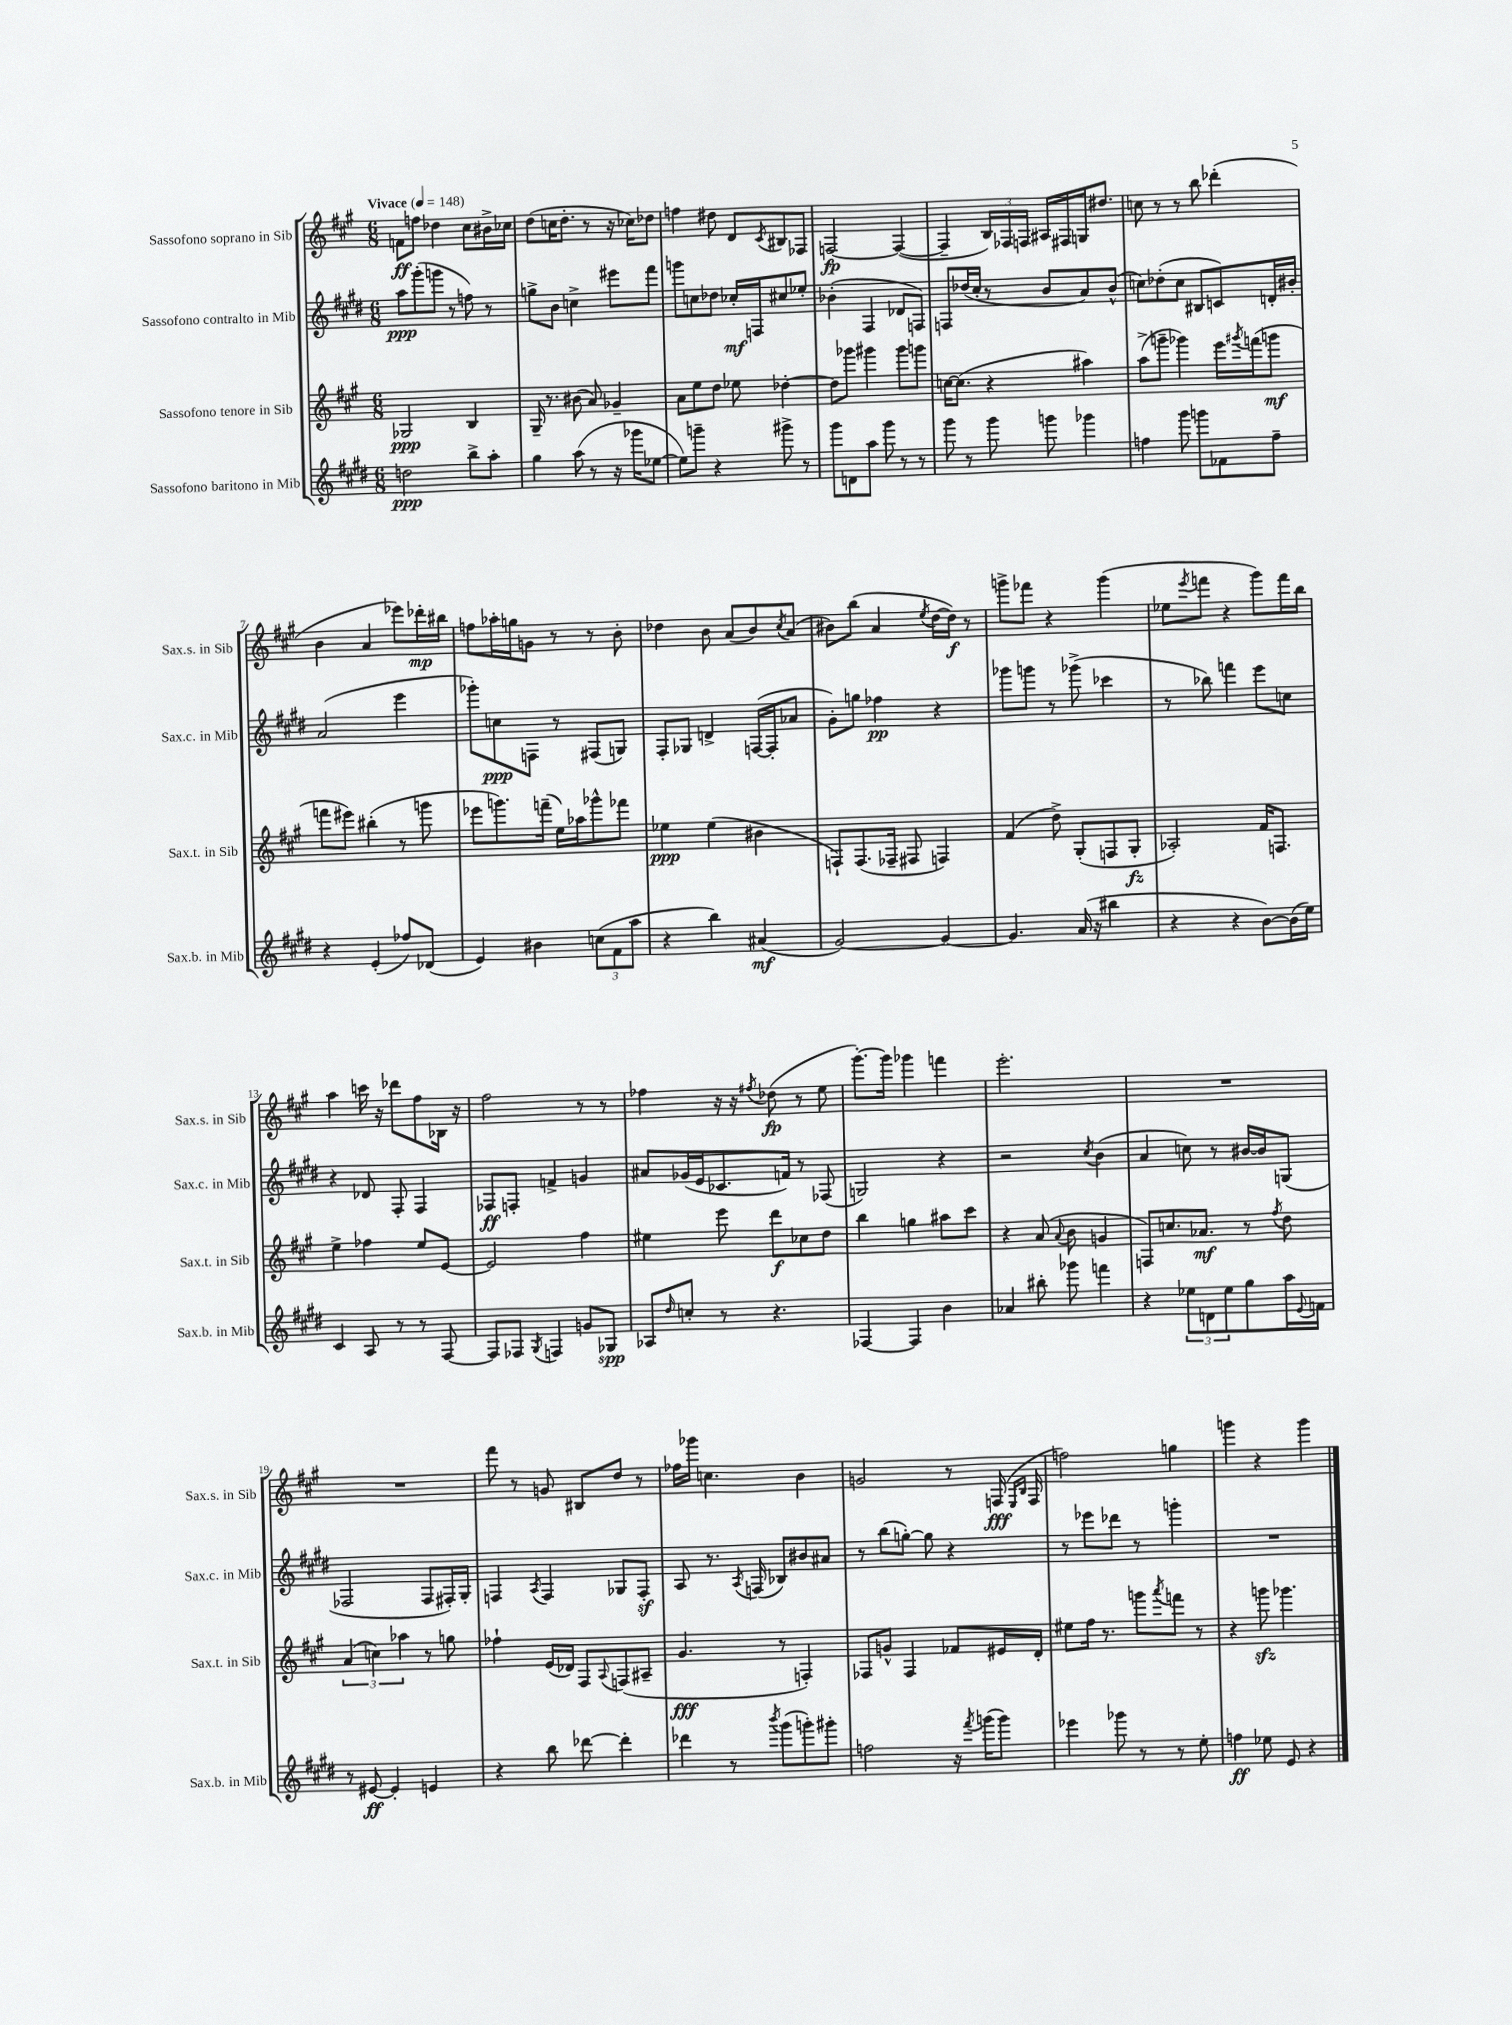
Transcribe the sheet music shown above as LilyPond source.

<<
\new StaffGroup <<
\new Staff = "s0" \with { instrumentName = "Sassofono soprano in Sib" shortInstrumentName = "Sax.s. in Sib" } {
    \clef treble \key a \major \numericTimeSignature \time 6/8 \tempo "Vivace" 4 = 148
    f'8\ff f''8 des''4 cis''8 bis'16-> ces''16 |
    d''8( c''16 d''8.-. r8 r16 ces''16) des''8 |
    f''4 dis''8 d'8 \acciaccatura { cis'8 } bis8 fes8 |
    f2~\fp f4~( |
    f4-- \tuplet 3/2 { b16) fes16 f16 } ais16 fis16 g16 dis''8. |
    c''8 r8 r8 b''8 des'''4-.( |
    b'4 a'4 ees'''8) des'''16-.\mp bis''16 |
    f''8 aes''16-. g''16 g'8 r8 r8 b'8-. |
    des''4 b'8 a'8( b'8) \acciaccatura { cis''8 } a'8( |
    bis'8) b''8( a'4 \acciaccatura { e''8 } d''16~ d''16\f) r8 |
    g'''8-> fes'''8 r4 g'''4( |
    ees''8 \acciaccatura { e'''8 } f'''8 r4 gis'''8) f'''16 b''16 |
    a''4 c'''16 r16 des'''8 fis''8 bes16 r16 |
    fis''2 r8 r8 |
    fes''4 r16 r16 \acciaccatura { fis''8 } des''8\fp( r8 e''8 |
    gis'''8.~-.) gis'''16 ges'''4 f'''4 |
    e'''2.-. |
    R2. |
    R2. |
    fis'''8 r8 g'8 bis8 d''8 r8 |
    fes''16 ges'''16 c''4. b'4 |
    g'2 r8 f16\fff( \grace { e16 b16 } f16 |
    f''2) g''4 |
    g'''4 r4 g'''4 \bar "|." |
}
\new Staff = "s1" \with { instrumentName = "Sassofono contralto in Mib" shortInstrumentName = "Sax.c. in Mib" } {
    \clef treble \key e \major \numericTimeSignature \time 6/8
    a''8\ppp gis'''8-.( g'''8 r8 f''8) r8 |
    g''8-> b'8 c''4-> eis'''8 fis'''8 |
    g'''8 c''8 des''8 ces''16-.\mf f16 cis''8 ees''8-. |
    bes'4-.( fis4 des'8 f8) |
    f8 des''16( cis''16-. r8 b'8 a'8) b'8-^( |
    c''8) des''8-.( c''8 bis8 c'8) d'16-. bis'16-. |
    a'2( e'''4 |
    ges'''8-.) c''8\ppp f8 r8 fis8( g8) |
    fis8-. ges8 d'4-> f16~( f16-. aes'8 |
    gis'8-.) g''8 fes''4\pp r4 |
    ges'''8 g'''8 r8 ges'''8->( ces'''4 |
    r8 bes''8) f'''4 e'''8 c''8 |
    r4 des'8 fis8-. fis4 |
    fes8\ff f8-. f'4-> g'4 |
    ais'8 ges'16( e'16 ces'8. f'16) r8 fes8( |
    g2) r4 |
    r2 \acciaccatura { cis''8 } b'4( |
    a'4 c''8) r8 bis'16~ bis'16 g8( |
    fes2 fes8 fis16-.) gis16-. |
    f4 \acciaccatura { a8 } f4 ges8 f8-.\sf |
    a8 r8. \acciaccatura { a8 } f16( bes8) bis'8 ais'8 |
    r8 b''8( g''8~-.) g''8 r4 |
    r8 ees'''8 des'''8 r8 g'''4-. |
    R2. \bar "|." |
}
\new Staff = "s2" \with { instrumentName = "Sassofono tenore in Sib" shortInstrumentName = "Sax.t. in Sib" } {
    \clef treble \key a \major \numericTimeSignature \time 6/8
    ges2\ppp b4 |
    gis16-- r8. bis'8( a'8) ges'4-- |
    a'8 e''8 d''8 ees''8 des''4~-. |
    des''8 ges'''8 gis'''4 gis'''8 g'''8 |
    c''16~ c''8.( r4 ais''4) |
    a''8->( g'''8-- ges'''4) e'''16 \acciaccatura { gis'''8 } f'''16( g'''8\mf |
    f'''8 eis'''8) bis''4-.( r8 g'''8 |
    ees'''8 g'''8.) f'''16--( e''16) aes''16 ges'''8-^ fes'''8 |
    ees''4\ppp ees''4( bis'4 |
    f8-!) f8.( fes16-- fis8 f4) |
    fis'4( d''8->) gis8-.( f8 gis8-.\fz |
    aes2-.) fis'16 f8. |
    e''4-> fes''4 e''8 e'8~ |
    e'2 fis''4 |
    eis''4 e'''8 d'''8\f ces''8 d''8 |
    b''4 g''4 ais''8 cis'''8 |
    r4 a'8( \appoggiatura { a'8 } b'8 g'4 |
    f8) c''8. aes'8.\mf r8 \acciaccatura { fis''8 } d''8 |
    \tuplet 3/2 { a'4( c''4) aes''4 } r8 g''8 |
    fes''4-! e'16( des'16) fis8 \appoggiatura { a8 } f8( ais8-- |
    gis'4.\fff r8 f4-.) |
    fes8 g'8-^ fes4 fes'8 eis'16 d'16-. |
    eis''8 fis''16 r8. g'''8 \acciaccatura { a'''8 } f'''8 r8 |
    r4 g'''8\sfz ges'''4. \bar "|." |
}
\new Staff = "s3" \with { instrumentName = "Sassofono baritono in Mib" shortInstrumentName = "Sax.b. in Mib" } {
    \clef treble \key e \major \numericTimeSignature \time 6/8
    d''2\ppp b''8-> a''8-. |
    gis''4 a''8( r8 r16 ges'''16 ees''8~ |
    ees''8) g'''8-- r4 gis'''8-> r8 |
    gis'''8 d'8 a''8 gis'''8 r8 r8 |
    gis'''8 r8 gis'''8 g'''8 ges'''4 |
    f''4 gis'''8 g'''8 fes'8 f''8-- |
    r4 e'4-.( fes''8) des'8( |
    e'4) bis'4 \tuplet 3/2 { c''8( fis'8 a''8 } |
    r4 b''4) ais'4\mf( |
    gis'2~) gis'4~ |
    gis'4. a'16( r16 bis''4 |
    r4 r4 b'8~) b'16( e''16) |
    cis'4 a8 r8 r8 fis8~ |
    fis8 fes8 \acciaccatura { gis8 } f4 g'8 ges8\spp |
    aes8 \grace { dis''16 } c''8-. r8 r4. |
    fes4~ fes4 b'4 |
    aes'4 bis''8-. ges'''8 f'''4 |
    r4 \tuplet 3/2 { ees''8 d'8 ees''8 } gis''8 a''16 \appoggiatura { e'8 } f'16 |
    r8 eis'8~\ff eis'4-. e'4 |
    r4 b''8 des'''8~ des'''4-. |
    des'''4 r8 \acciaccatura { b'''8 } gis'''8( g'''8-.) gis'''8-. |
    f''2 r16 \acciaccatura { fis'''8 } g'''16( g'''8) |
    ees'''4 ges'''8 r8 r8 e''8-. |
    f''4\ff ees''8 e'8 r4 \bar "|." |
}
>>
>>
